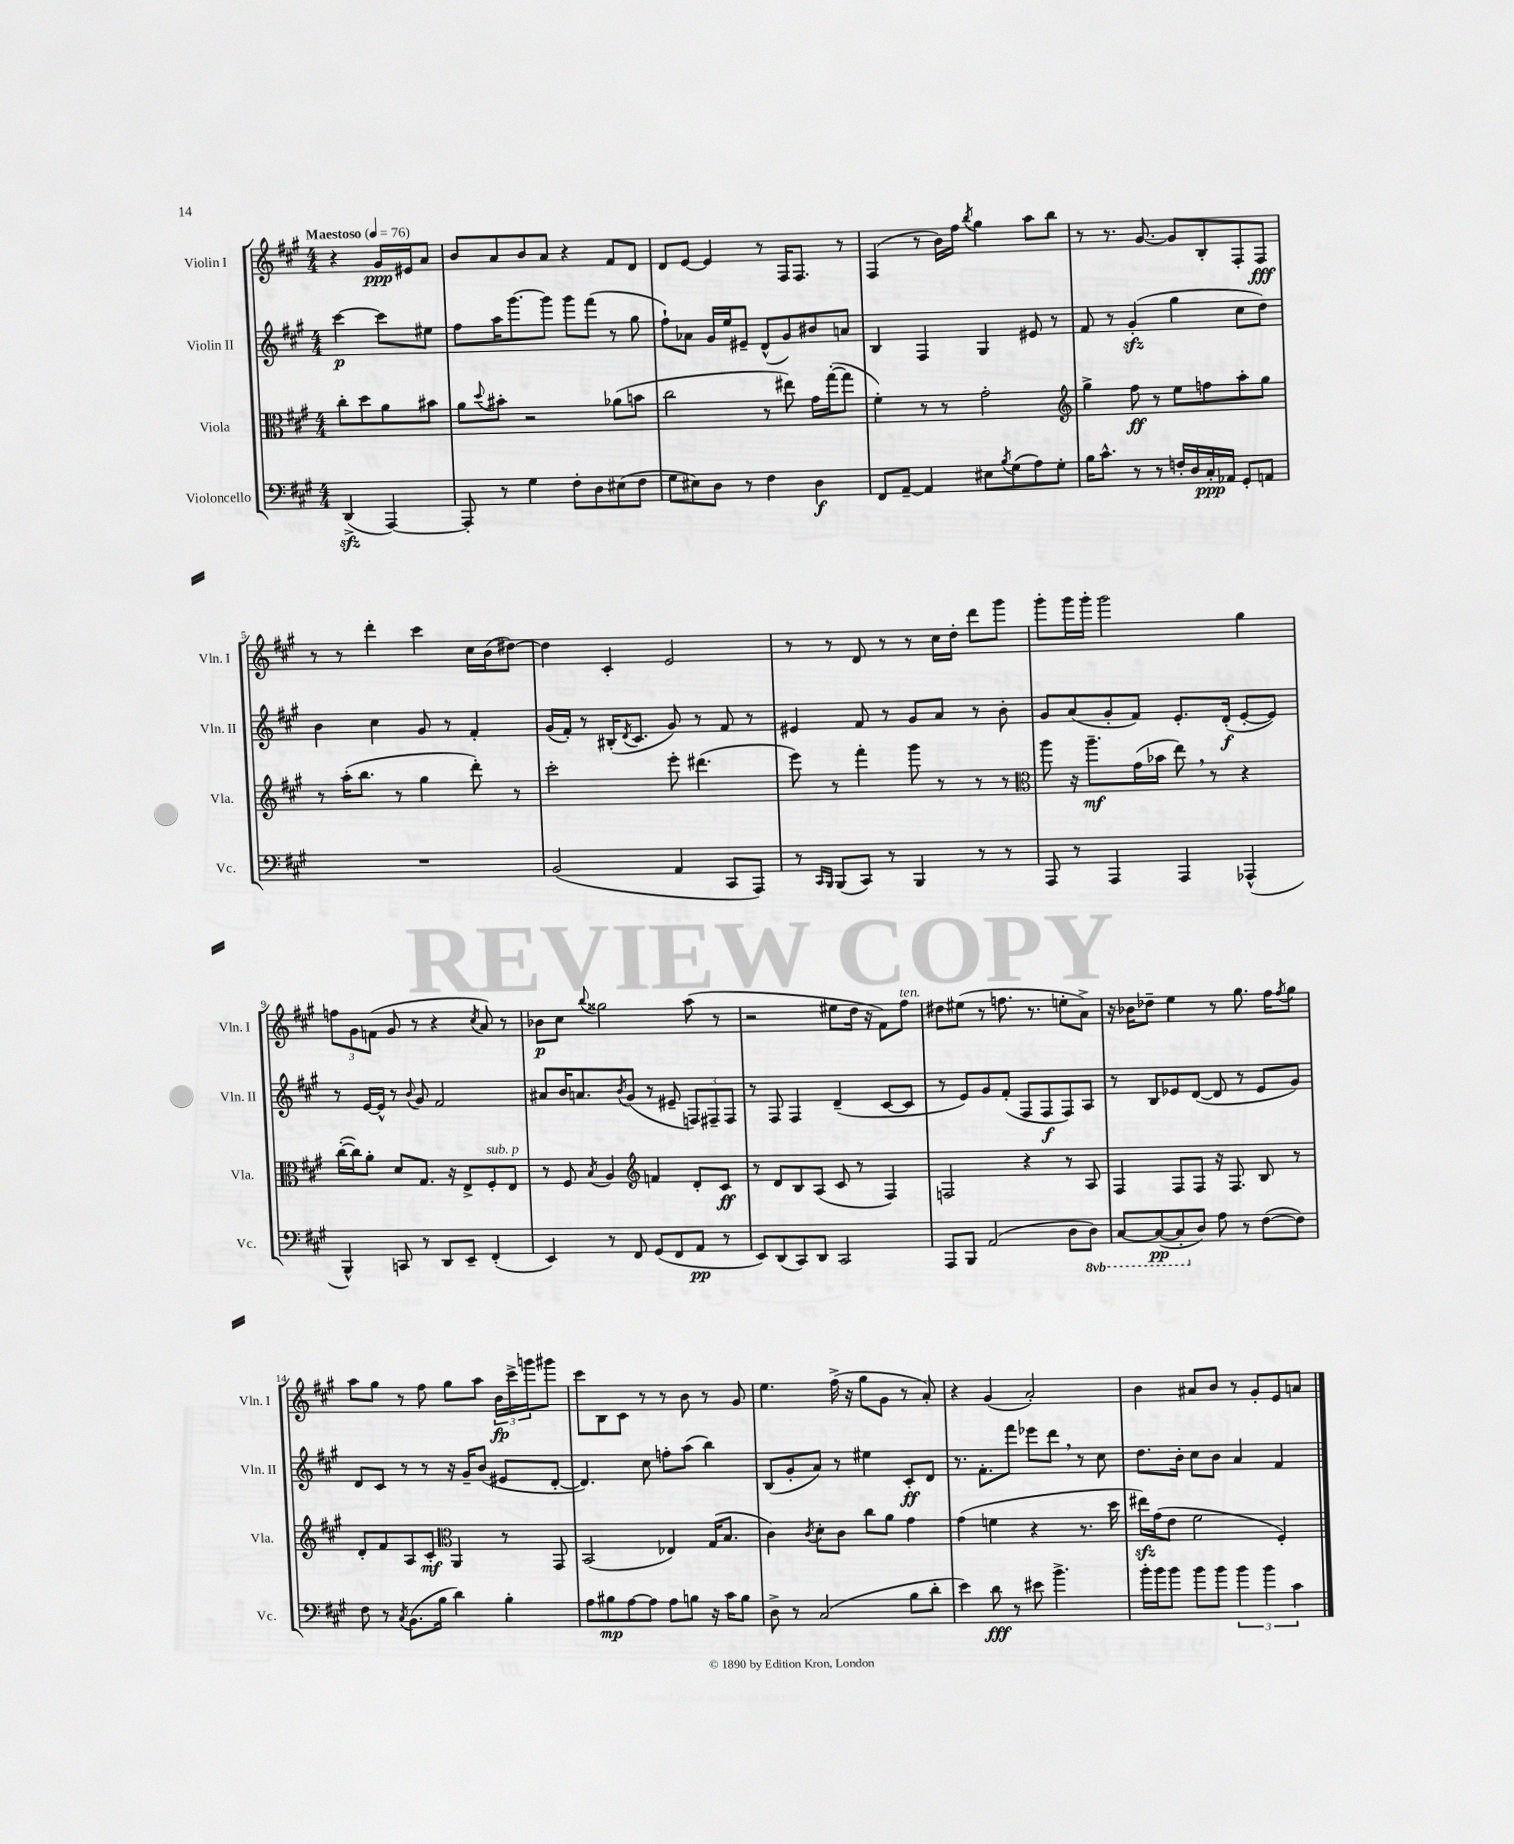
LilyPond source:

<<
\new StaffGroup <<
\new Staff = "s0" \with { instrumentName = "Violin I" shortInstrumentName = "Vln. I" } {
    \clef treble \key a \major \numericTimeSignature \time 4/4 \partial 2 \tempo "Maestoso" 4 = 76
    r4 gis'16\ppp eis'16 a'8 |
    b'8 a'8 b'8 a'8 r4 fis'8 d'8 |
    d'8 e'8~ e'4 r8 fis16 fis8. r8 |
    fis4( r8 b'16) fis''16 \acciaccatura { b''8 } gis''4 a''8 b''8 |
    r8 r8. gis'8.~ gis'8 b8-. fis8-. fis8\fff |
    r8 r8 d'''4-. cis'''4 cis''16 b'16( dis''8~) |
    dis''4 cis'4-. e'2 |
    r8 r8 d'8 r8 r8 cis''16 d''16-. d'''8 gis'''8 |
    gis'''8-. gis'''16 gis'''16-. gis'''2 gis''4 |
    \tuplet 3/2 { f''8 gis'8 f'8( } gis'8 r8 r4 \acciaccatura { cis''8 } a'8) r8 |
    bes'8\p cis''8 \appoggiatura { b''8 } gisis''2 a''8( r8 |
    r2 eis''8 d''16 r16 fis'8) fis''8^\markup { \italic "ten." } |
    dis''8 eis''8( r8 f''8. r8. e''8-. a'8->) |
    r16 bes'16 des''8-- e''4 r8 gis''8. fis''16 \acciaccatura { fis''8 } gis''8 |
    a''8 gis''8 r8 fis''8 gis''8 a''8 \tuplet 3/2 { b'16\fp cis'''16-> g'''16 } gis'''8 |
    cis'''8 b8 cis'8 r8 r8 b'8 r8 gis'8 |
    e''4. fis''16->( r16 gis''8 gis'8 r8 a'8-.) |
    r4 gis'4( a'2-.) |
    b'4 ais'8 b'8 r8 gis'8-. e'8 a'8 \bar "|." |
}
\new Staff = "s1" \with { instrumentName = "Violin II" shortInstrumentName = "Vln. II" } {
    \clef treble \key a \major \numericTimeSignature \time 4/4 \partial 2
    cis'''4~\p cis'''8 eis''8 |
    fis''8 a''16 gis'''8.~ gis'''8 gis'''8 fis'''8( r8 gis''8 |
    fis''8-!) aes'8 gis'16 e''16 eis'8-- d'8-^( gis'8) bis'8 a'8 |
    b4 fis4 gis4 eis'8 r8 |
    fis'8 r8 gis'4-.\sfz( gis''4 cis''8 d''8) |
    b'4 cis''4 gis'8 r8 fis'4-. |
    gis'16( fis'16-.) r8 bis16-.( \acciaccatura { d'8 } cis'8. gis'8) r8 fis'8 r8 |
    eis'4 fis'8 r8 gis'8 a'8 r8 b'8-. |
    gis'8 a'8( gis'8-. fis'8) e'8.-. d'16-.\f( e'8~-. e'8) |
    r8 e'16~ e'16-^ r8 \appoggiatura { b'8 } gis'8 fis'2 |
    ais'8 b'16 a'8. \acciaccatura { b'8 } gis'8( r8 eis'8-- \tuplet 3/2 { f8) fis8-- fis8 } |
    r8 fis8 fis4 d'4--( cis'8~ cis'8 |
    r8 e'8) gis'8 fis'8-.( fis8 fis8\f fis8) a8 |
    r8 b8 ees'8 d'8~( d'8 r8 ees'8 gis'8) |
    d'8 cis'8 r8 r8 r16 gis'16-- b'8( eis'8 d'8~-. |
    d'4.) cis''8 f''8-. a''8( b''4) |
    b8( gis'8-. a'8) r8 eis''4 cis'8-.\ff d'8 |
    r8. fis'8.-. fis'''8 ees'''8 d'''8 \breathe r8 cis''8 |
    d''8. b'16-. cis''8 b'8 a'4 fis'4 \bar "|." |
}
\new Staff = "s2" \with { instrumentName = "Viola" shortInstrumentName = "Vla." } {
    \clef alto \key a \major \numericTimeSignature \time 4/4 \partial 2
    cis''8-. d''8 a'8 bis'8 |
    a'8 \appoggiatura { d''8 } bis'8-. r2 aes'8( b'8 |
    cis''2 r8 eis''8) gis'16 gis''16~-.( gis''8 |
    fis'4-.) r8 r8 gis'2-. |
    \clef treble gis''4-> fis''8\ff r8 e''8 f''8 a''8-. gis''8 |
    r8 a''16-.( b''8. r8 gis''4 d'''8-.) r8 |
    cis'''2-. e'''8-. dis'''4.( |
    e'''8) r8 fis'''4-. gis'''8 r8 r8 r8 |
    \clef alto a''8 r16 a''8.--\mf gis'16( bes'16 e''8) \breathe r8 r4 |
    cis''16~-.( cis''16) a'8-. d'8 gis8. r16 e8-> fis8-.^\markup { \italic "sub. p" } e8 |
    r8 fis8 \acciaccatura { b8 } a4 \clef treble f'4 d'8-. cis'8\ff |
    r8 d'8 b8 a8( cis'8 r8 fis4) |
    f2 r4 r8 a8 |
    fis4 fis8 fis8 r16 fis8. b8 r8 |
    d'8-. fis'8 a8 cis'8-.\mf \clef alto a,4 r8 gis,8 |
    b,2( ees4) gis16( b8. |
    cis'4) \acciaccatura { cis'8 } d'8-. cis'8 cis''8 a'8 gis'4 |
    gis'4( f'4 r4 r8. d''16 |
    eis''16\sfz) gis'16( e'8 fis'2 fis4-.) \bar "|." |
}
\new Staff = "s3" \with { instrumentName = "Violoncello" shortInstrumentName = "Vc." } {
    \clef bass \key a \major \numericTimeSignature \time 4/4 \set Staff.ottavationMarkups = #ottavation-simple-ordinals \partial 2
    d,4->\sfz( a,,4~) |
    a,,8-. r8 gis4 fis8-. d8 eis8( fis8 |
    gis8 eis8) d8 r8 fis4 d4\f |
    fis,8 a,8~-- a,4 eis8 \acciaccatura { b8 } gis8( a8) gis8-. |
    b16 cis'8.-^ r8 r8 f16-. d16 cis16-.\ppp aes,16 gis,8-. a,8 |
    R1 |
    b,2( a,4 cis,8 a,,8) |
    r8 \grace { cis,16 b,,16 } b,,8( cis,8) r8 b,,4 r8 r8 |
    a,,8 r8 a,,4 a,,4 aes,,4-^( |
    b,,4-^) c,8 r8 d,8 e,8-- fis,4-.( |
    e,4) r8 fis,8 gis,8( fis,8 a,8\pp r8 |
    e,8) d,8( cis,8) d,8 cis,2 |
    a,,8 b,,8 a,2( d8 \ottava #-1 d,8) |
    cis,8~ cis,8~\pp( cis,8-. \ottava #0 d8) a8 r8 fis8~( fis8) |
    fis8 r8 \acciaccatura { cis8 } b,8.( b16 d'4) b4-. |
    a8 bis8\mp a8~ a8 a8 b8 r16 cis'16 b8 |
    d8-> r8 cis2( b8 d'8-. |
    e'4) d'8\fff r8 eis'8 b'4.-> |
    b'16-. b'16 b'8 b'8 b'8 \tuplet 3/2 { b'4 b'4 cis'4 } \bar "|." |
}
>>
>>
